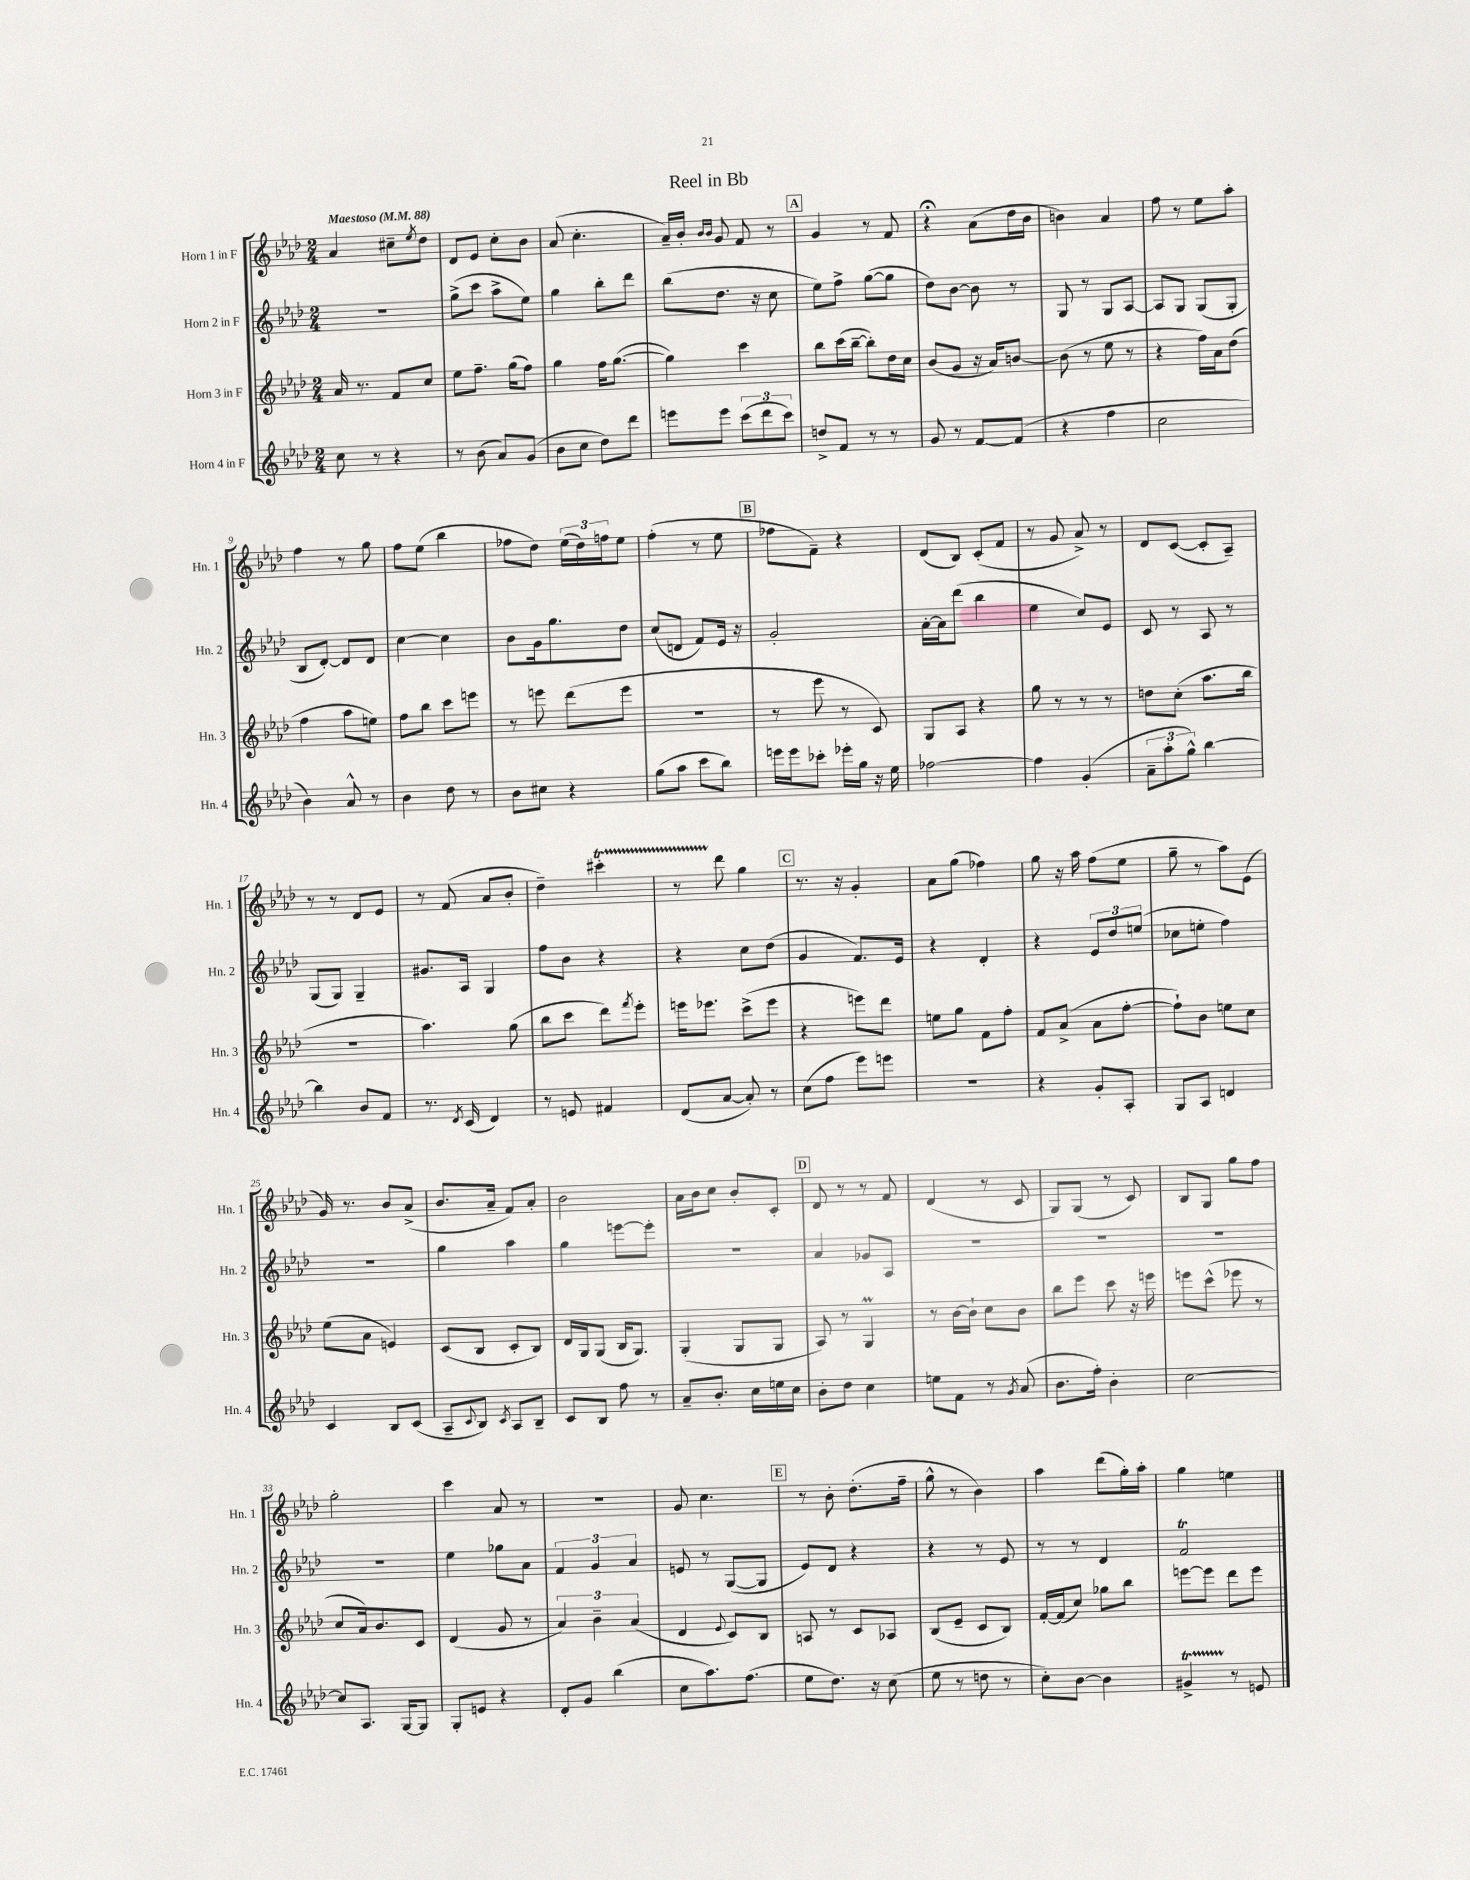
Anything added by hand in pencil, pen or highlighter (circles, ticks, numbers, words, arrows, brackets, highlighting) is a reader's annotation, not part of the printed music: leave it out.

**kern	**kern	**kern	**kern
*part4	*part3	*part2	*part1
*staff4	*staff3	*staff2	*staff1
*I"Horn 4 in F	*I"Horn 3 in F	*I"Horn 2 in F	*I"Horn 1 in F
*I'Hn. 4	*I'Hn. 3	*I'Hn. 2	*I'Hn. 1
*clefG2	*clefG2	*clefG2	*clefG2
*k[b-e-a-d-]	*k[b-e-a-d-]	*k[b-e-a-d-]	*k[b-e-a-d-]
*M2/4	*M2/4	*M2/4	*M2/4
*MM88	*MM88	*MM88	*MM88
=1	=1	=1	=1
!	!	!	!LO:TX:a:B:t=Maestoso
8cc\	16a-/	2r	4a-/
.	8.r	.	.
8r	.	.	.
4r	8f/L	.	8cc#X~\L
.	.	.	8qee-/
.	8cc/J	.	8dd-\J
=2	=2	=2	=2
8r	8ee-\L	(8gg^\L	8d-/L
(8b-\	8.ff~\J	8ccc\J	8e-/J
8a-/L)	.	8aa-^\L	8cc'\L
.	(16gg\KL	.	.
(8g/J	8ff\J)	8ee-\J)	8b-\J
=3	=3	=3	=3
8b-\L	4gg\	4gg\	(8a-/
8cc\J	.	.	4.cc'\
8dd-\L)	16ff\KL	8bb-'\L	.
.	([8.gg\J	.	.
8ddd-\J	.	8ddd-\J	.
=4	=4	=4	=4
8eeen\L	4gg\])	(8bb-\L	16a-~/LL)
.	.	.	16b-'/JJ
.	.	.	16qqb-/LL
.	.	.	16qqb-/JJ
8eee\J	.	8.dd-\J	8g/
(12ccc\L	4ccc\	.	8f/
.	.	16r	.
12ddd-\	.	.	.
.	.	8cc\	8r
12ccc\J)	.	.	.
!!LO:REH:place=s1:t=A
=5	=5	=5	=5
8ddn^/L	8bb-\L	8ee-\L)	4g/
8f/J	(16ccc\L	8ff^\J	.
.	[16bb-~\JJ	.	.
8r	8bb-'\L])	([8gg\L	8r
8r	16dd-\L	8gg\J]	8f/
.	16cc\JJ	.	.
=6	=6	=6	=6
8g/	(8b-/L	8dd-\L)	4r;<
8r	8g/J	[8b-\J	.
[8f/L	16r	8b-\]	(8a-\L
.	16a-/KL)	.	.
(8f/J]	[8bn/J	8r	16dd-\L
.	.	.	16b-\JJ
=7	=7	=7	=7
4r	(8b\]	8G/	4bn\)
.	8r	8r	.
4ff\	8ee-\	8G/L	4a-/
.	8r	[8A-/J	.
=8	=8	=8	=8
2cc\	4r	8A-/L]	8ff\
.	.	8G/J	8r
.	16ff\LL)	(8G/L	8ee-\L
.	16a-\J	.	.
.	(8dd-\J	8G'/J	8aa-'\J
!!LO:LB:g=z
=9	=9	=9	=9
4b-\)	4ff\	8B-/L	4ff\
.	.	[8d-'/J)	.
8a-^^/	8aa-\L	8d-/L]	8r
8r	8een\J)	8d-/J	8gg\
=10	=10	=10	=10
4b-\	8ff\L	[4cc\	8ff\L
.	8bb-\J	.	(8ee-\J
8dd-\	8ccc\L	4cc\]	4bb-\
8r	8eeen\J	.	.
=11	=11	=11	=11
8b-\L	8r	8b-\L	8ff-X\L
8cc#X\J	8eeen\	16g\k	8dd-\J)
.	.	8.gg\	.
4r	(8ddd-\L	.	(24ee-\LL
.	.	.	24dd-\)
.	.	.	24ffn\J
.	8eee\J	8dd-\J	8ee-\J
=12	=12	=12	=12
(8gg\L	2r	(8cc/L	(4ff'\
8aa-\J	.	8dn/J	.
8ccc\L	.	8f/L)	8r
8bb-\J)	.	16e-/Jk	8ee-\
.	.	16r	.
!!LO:REH:place=s1:t=B
=13	=13	=13	=13
16eeen\LL	8r	2g'/	8ff-X\L
16eee\J	.	.	.
8ccc-X'\J	8eee-\	.	8f~\J)
16eee-X'\LL	8r	.	4r
16gg\JJ	.	.	.
16r	8c/)	.	.
16ee-\	.	.	.
=14	=14	=14	=14
[2ff-X\	8G/L	[16a-'\LL	(8d-/L
.	.	16a-\J]	.
.	8A-/J	(8ddd-\J	8B-/J)
.	4r	4bb-\	(8c'/L
.	.	.	8f/J
=15	=15	=15	=15
4ff-\]	8gg\	4ee-\	8r
.	8r	.	8g/
(4g'/	8r	8cc/L)	8a-^/)
.	8r	8e-/J	8r
=16	=16	=16	=16
12a-~\L	8ddn\L	8c/	8d-/L
12aa-'\	.	.	.
.	(8cc'\J	8r	([8c/J
12gg^^\J)	.	.	.
[4bb-\	8.aa-\L	8A-/	8c'/L]
.	.	8r	8A-~/J)
.	16bb-\Jk	.	.
!!LO:LB:g=z
=17	=17	=17	=17
4bb-\]	2r	(8G/L	8r
.	.	8G/J)	8r
8b-/L	.	4G~/	8d-/L
8f/J	.	.	8e-/J
=18	=18	=18	=18
8.r	4.aa-\)	8.g#X/L	8r
.	.	.	(8f/
8qd-/	.	.	.
(16c/	.	16A-/Jk	.
4d-/)	.	4G/	8a-/L
.	(8gg\	.	8b-'/J
=19	=19	=19	=19
8r	8bb-\L	8ff\L	4dd-~\)
8en/	8ccc\J	8b-\J	.
4f#X/	8ddd-\L)	4r	4ccc#Xt'\
.	8qfff/	.	.
.	8eee-'\J	.	.
=20	=20	=20	=20
(8d-/L	16eeen\KL	4r	8r
.	8.eee-X\J	.	.
[8a-/J	.	.	8ddd-\
8a-'/])	(8ccc^\L	8cc\L	4gg\
8r	8eee-\J	(8dd-\J	.
!!LO:REH:place=s1:t=C
=21	=21	=21	=21
(8cc\L	4r	4g/	8.r
8ff\J	.	.	.
.	.	.	16r
8eee-\L)	8eeen\L)	8.f/L)	4g'/
8eeen\J	8ddd-\J	.	.
.	.	16e-/Jk	.
=22	=22	=22	=22
2r	8een\L	4r	8a-\L
.	8gg\J	.	(8gg\J
.	8f\L	4d-'/	4ff-X\)
.	8ff'\J	.	.
=23	=23	=23	=23
4r	8f/L	4r	8gg\
.	(8a-^/J	.	16r
.	.	.	16aa-\
8g'/L	8a-\L	12e-/L	(8ff\L
.	.	12dd-/	.
8A-'/J	[8ff'\J	.	8ee-\J
.	.	(12een/J	.
=24	=24	=24	=24
8G/L	8ff`\L])	8cc-X\L	8gg~\
8A-/J	8b-\J	8een'\J	8r
4dn/	8een\L	4ff\)	8aa-\L)
.	8cc\J	.	(8e-\J
!!LO:LB:g=z
=25	=25	=25	=25
4c/	(8ee-\L	2r	16g/)
.	.	.	8.r
.	8a-\J	.	.
8B-/L	4en/)	.	8b-/L
(8c/J	.	.	(8a-^/J
=26	=26	=26	=26
8A-~/L	(8c/L	4gg\	8.b-/L
8qqc/	.	.	.
8B-/J)	8B-/J	.	.
.	.	.	16a-~/Jk
8qc/	.	.	.
8A-/L	8c'/L	4aa-\	8f/L)
8B-~/J	8B-/J)	.	8a-'/J
=27	=27	=27	=27
8c/L	16d-/LL	4gg\	2b-\
.	16G/J	.	.
8B-/J	(8G/J	.	.
8ff\	16B-/KL	[8eeen\L	.
.	8.G/J)	.	.
8r	.	8eee'\J]	.
=28	=28	=28	=28
8a-~/L	(4G'/	2r	16a-\LL
.	.	.	16b-\J
8.b-'/J	.	.	8cc\J
.	8G/L	.	8b-'/L
16cc\LL	.	.	.
16een\	8G/J	.	8c'/J
16cc\JJ	.	.	.
!!LO:REH:place=s1:t=D
=29	=29	=29	=29
8b-'\L	8A-/)	4a-/	8d-/
8dd-\J	8r	.	8r
4cc\	4Gm/	8g-X/L	8r
.	.	8A-/J	8f/
=30	=30	=30	=30
8een\L	8r	2r	(4d-/
8f\J	[16b-\LL	.	.
.	16b-`\JJ]	.	.
8r	8cc\L	.	8r
8qg/	.	.	.
(8a-/	8b-\J	.	8c/
=31	=31	=31	=31
8.b-\L	8bb-\L	2r	8G/L)
.	8eee-\J	.	(8G/J
16ff'\Jk)	.	.	.
4b-'\	8ccc\	.	8r
.	16r	.	8c/)
.	16eeen\	.	.
=32	=32	=32	=32
[2cc\	8eeen\L	2r	8B-/L
.	(8ccc^^\J	.	8G/J
.	8eee-X\	.	8gg\L
.	8r	.	8ff\J
!!LO:LB:g=z
=33	=33	=33	=33
8cc/L]	8cc/L	2r	2gg'\
8.A-/J	16a-/k)	.	.
.	8.b-/	.	.
[16G/KL	.	.	.
8G/J]	8c/J	.	.
=34	=34	=34	=34
8G'/L	(4d-/	4ee-\	4ccc\
8en/J	.	.	.
4r	8g/	8gg-X\L	8a-/
.	8r	8a-\J	8r
=35	=35	=35	=35
8d-'/L	6a-/)	6f/	2r
8g/J	.	.	.
.	6b-~\	6g/	.
(4bb-\	.	.	.
.	(6a-/	6a-/	.
=36	=36	=36	=36
8cc\L	4d-/	8en/	8g/
8.aa-\)	.	8r	4.cc\
.	8qqe-/	.	.
.	8c/L)	([8G/L	.
(8.ff\J	.	.	.
.	8B-/J	8G/J]	.
!!LO:REH:place=s1:t=E
=37	=37	=37	=37
8ee-\L	8An/	8e-/L)	8r
8.dd-\J)	8r	8d-/J	8b-'\
.	8c/L	4r	(8.dd-'\L
16r	.	.	.
(8cc\	8A-X/J	.	.
.	.	.	16ff~\Jk
=38	=38	=38	=38
8ee-\	(8B-/L	4r	8gg^^\
8r	8e-~/J	.	8r
8ddn\	8c/L	8r	4b-\)
8r	8B-/J)	8e-/	.
=39	=39	=39	=39
8cc'\L)	[16f'/LL	8r	4aa-\
.	(16f/J]	.	.
[8b-\J	8cc/J)	8r	.
4b-\]	8gg-X\L	4d-/	(8ddd-\L
.	8bb-\J	.	16gg'\L)
.	.	.	16aa-'\JJ
=40	=40	=40	=40
4g#Xt^/	[8eeen\L	2fT/	4gg\
.	8eee\J]	.	.
8r	8ddd-\L	.	4een\
8en/	8eee\J	.	.
==	==	==	==
*-	*-	*-	*-
